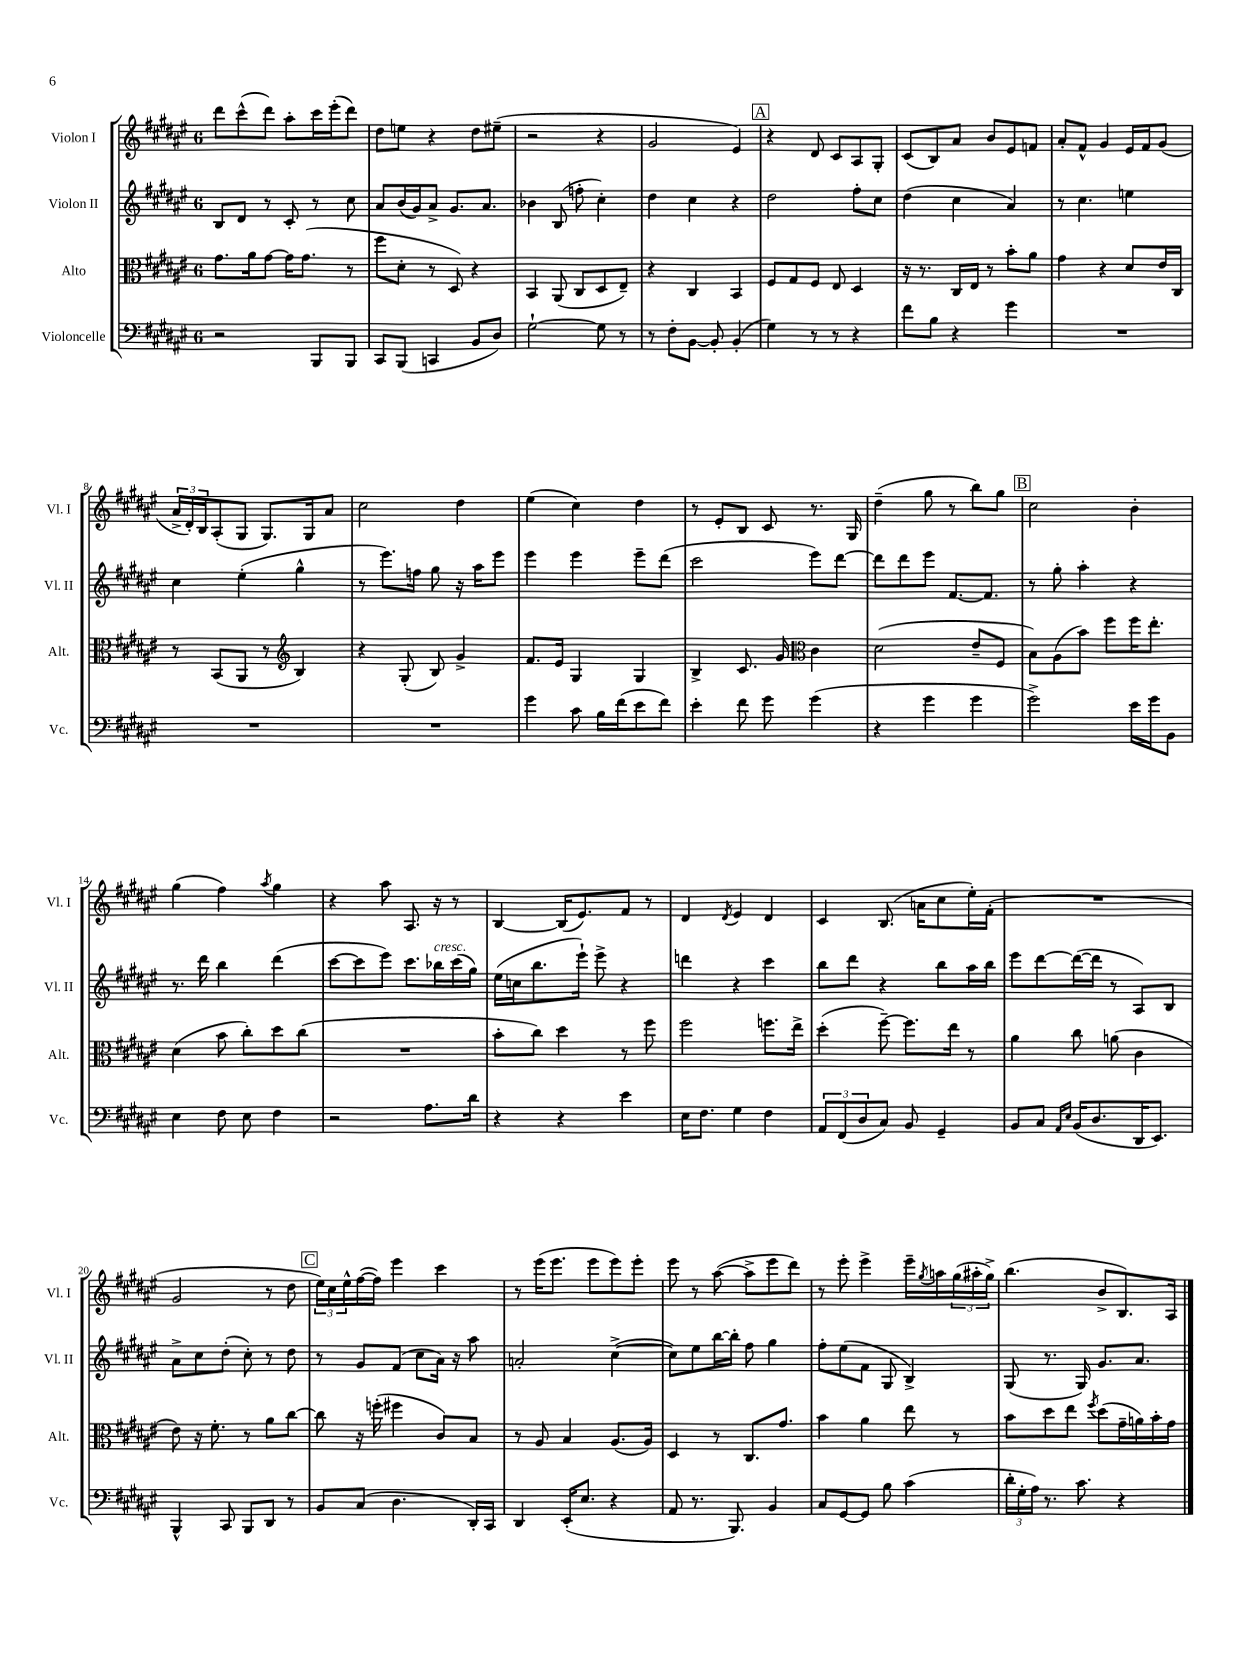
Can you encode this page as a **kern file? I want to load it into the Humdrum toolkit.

**kern	**kern	**kern	**kern
*staff4	*staff3	*staff2	*staff1
*clefF4	*clefC3	*clefG2	*clefG2
*k[f#c#g#d#a#e#]	*k[f#c#g#d#a#e#]	*k[f#c#g#d#a#e#]	*k[f#c#g#d#a#e#]
*M6/8	*M6/8	*M6/8	*M6/8
2r	8.g#	8B	8ddd#
.	.	8d#	(8ccc#^^
.	16a#	.	.
.	[8g#	8r	8ddd#)
.	16g#]	8c#'	8aa#'
.	(8.g#	.	.
8BBB	.	8r	16ccc#
.	.	.	(16eee#'
8BBB	8r	8cc#	8ddd#)
=	=	=	=
8CC#	8ff#	8a#	8dd#
(8BBB	8d#'	(16b	8ee
.	.	16g#)	.
4CC	8r	8a#^	4r
.	8D#)	8.g#	.
8BB	4r	.	8dd#
.	.	8.a#	.
8D#)	.	.	(8ee#~
=	=	=	=
[2G#`	4BB	4b-	2r
.	(8AA#	(8B	.
.	8C#	8ff'	.
8G#]	8D#	4cc#')	4r
8r	8E#~)	.	.
=	=	=	=
8r	4r	4dd#	2g#
8F#'	.	.	.
[8BB	4C#	4cc#	.
8BB']	.	.	.
(4BB'	4BB	4r	4e#)
=	=	=	=
4G#)	8F#	2dd#	4r
.	8G#	.	.
8r	8F#	.	8d#
8r	8E#	.	8c#
4r	4D#	8ff#'	8A#
.	.	8cc#	8G#'
=	=	=	=
8f#	16r	(4dd#	(8c#
.	8.r	.	.
8B	.	.	8B)
4r	16C#	4cc#	8a#
.	16E#	.	.
.	8r	.	8b
4g#	8b'	4a#)	8e#
.	8a#	.	8f
=	=	=	=
2.r	4g#	8r	8a#'
.	.	4.cc#	8f#^^
.	4r	.	4g#
.	8d#	4ee	16e#
.	.	.	16f#
.	16e#	.	(8g#
.	16C#	.	.
=	=	=	=
2.r	8r	4cc#	24a#^
.	.	.	24d#')
.	.	.	24B
.	(8BB	.	(8A#'
.	8AA#	(4ee#'	8G#
.	8r	.	8.G#)
*	*clefG2	*	*
.	4B)	4gg#^^	.
.	.	.	16G#
.	.	.	8a#
=	=	=	=
2.r	4r	8r	2cc#
.	.	8.eee#)	.
.	(8G#'	.	.
.	.	16ff	.
.	8B)	8gg#	.
.	4g#^	16r	4dd#
.	.	16aa#	.
.	.	8eee#	.
=	=	=	=
4g#	8.f#	4eee#	(4ee#
.	16e#	.	.
8c#	4G#	4eee#	4cc#)
16B	.	.	.
(16f#	.	.	.
8e#	4G#	8eee#~	4dd#
8f#)	.	(8ddd#	.
=	=	=	=
4e#'	4B^	2ccc#	8r
.	.	.	8e#'
8f#	8.c#	.	8B
8g#	.	.	8c#
.	16g#	.	.
*	*clefC3	*	*
(4g#	4c#	8eee#)	8.r
.	.	[8ddd#	.
.	.	.	16G#
=	=	=	=
4r	(2d#	8ddd#]	(4dd#~
.	.	8ddd#	.
4g#	.	8eee#	8gg#
.	.	[8.f#	8r
4g#	8e#~	.	8bb)
.	.	8.f#]	.
.	8F#	.	8gg#
=	=	=	=
2g#^)	8B)	8r	2cc#
.	(8A#	8gg#'	.
.	8b)	4aa#'	.
.	8ff#	.	.
16e#	16ff#	4r	4b'
16g#	8.ee#'	.	.
8BB	.	.	.
=	=	=	=
4E#	(4d#	8.r	(4gg#
.	.	16ddd#	.
8F#	8b	4bb	4ff#)
8E#	8cc#')	.	.
.	.	.	8qaa#
4F#	8dd#	(4ddd#	4gg#
.	(8cc#	.	.
=	=	=	=
2r	2.r	[8ccc#	4r
.	.	8ccc#]	.
.	.	8eee#)	8aa#
.	.	8.ccc#	8.A#
8.A#	.	.	.
.	.	16bb-	16r
.	.	(16ccc#	8r
16d#	.	16gg#)	.
=	=	=	=
4r	8b'	(16ee#	[4B
.	.	16cc	.
.	8cc#)	8.bb	.
4r	4dd#	.	(16B]
.	.	16eee#`)	8.e#)
.	.	8eee#^	.
4e#	8r	4r	8f#
.	8ff#	.	8r
=	=	=	=
16E#	2ff#	4ddd	4d#
8.F#	.	.	.
.	.	.	8qd#
4G#	.	4r	4e#
4F#	8.ff	4ccc#	4d#
.	16ee#^	.	.
=	=	=	=
12AA#	(4dd#'	8bb	4c#
(12FF#	.	.	.
.	.	8ddd#	.
12D#	.	.	.
8C#)	[8ff#~)	4r	(8.B
8BB	8.ff#]	.	.
.	.	.	16a
4GG#~	.	8bb	8cc#
.	16ee#	.	.
.	8r	16aa#	16ee#')
.	.	16bb	(16f#'
=	=	=	=
8BB	4a#	8eee#	2.r
8C#	.	[8ddd#	.
16qqAA#	.	.	.
16qqE#	.	.	.
(16BB	8cc#	(16ddd#_	.
8.D#	.	16ddd#]	.
.	(8a	8r	.
16DD#	4c#	8A#)	.
8.EE#)	.	.	.
.	.	8B	.
=	=	=	=
4BBB^^	8e#)	8a#^	2g#
.	16r	8cc#	.
.	8.f#'	.	.
8CC#	.	(8dd#'	.
8BBB	8r	8cc#')	.
8DD#	8a#	8r	8r
8r	[8cc#	8dd#	8dd#
=	=	=	=
8BB	8cc#]	8r	24ee#)
.	.	.	24cc#
.	.	.	24ee#^^
(8C#	16r	8g#	([16ff#
.	(16ff'	.	16ff#])
4.D#	4ff#	(8f#	4eee#
.	.	8cc#	.
.	8c#)	16a#)	4ccc#
.	.	16r	.
16DD#')	8B	8aa#	.
16CC#	.	.	.
=	=	=	=
4DD#	8r	2a'	8r
.	8A#	.	(16eee#
.	.	.	8.eee#
(16EE#'	4B	.	.
8.E#	.	.	.
.	.	.	8eee#
4r	(8.A#	([4cc#^	8eee#)
.	.	.	8eee#'
.	16A#)	.	.
=	=	=	=
8AA#	4D#	8cc#])	8eee#
8.r	.	8ee#	8r
.	8r	[16bb	([8aa#
8.BBB)	.	16bb']	.
.	8.C#	8ff#	8aa#^]
4BB	.	4gg#	8eee#
.	8.g#	.	.
.	.	.	8ddd#)
=	=	=	=
8C#	4b	8ff#'	8r
[8GG#	.	(8ee#	8eee#'
8GG#]	4a#	8f#	4eee#^
8B	.	8G#	.
(4c#	8ee#	4B^)	16eee#~
.	.	.	8qgg#
.	.	.	16aa
.	8r	.	(24gg#
.	.	.	24aa#'
.	.	.	24gg#^)
=	=	=	=
24d#'	8b	(8G#	(4.bb
24G#'	.	.	.
24A#)	.	.	.
8.r	8dd#	8.r	.
.	8ee#	.	.
8.c#	.	16G#)	.
.	8qff#	.	.
.	(8dd#	8.g#	8b^
4r	16g#~	.	8.B)
.	16a)	8.a#	.
.	16b'	.	.
.	16g#	.	16A#
==	==	==	==
*-	*-	*-	*-
